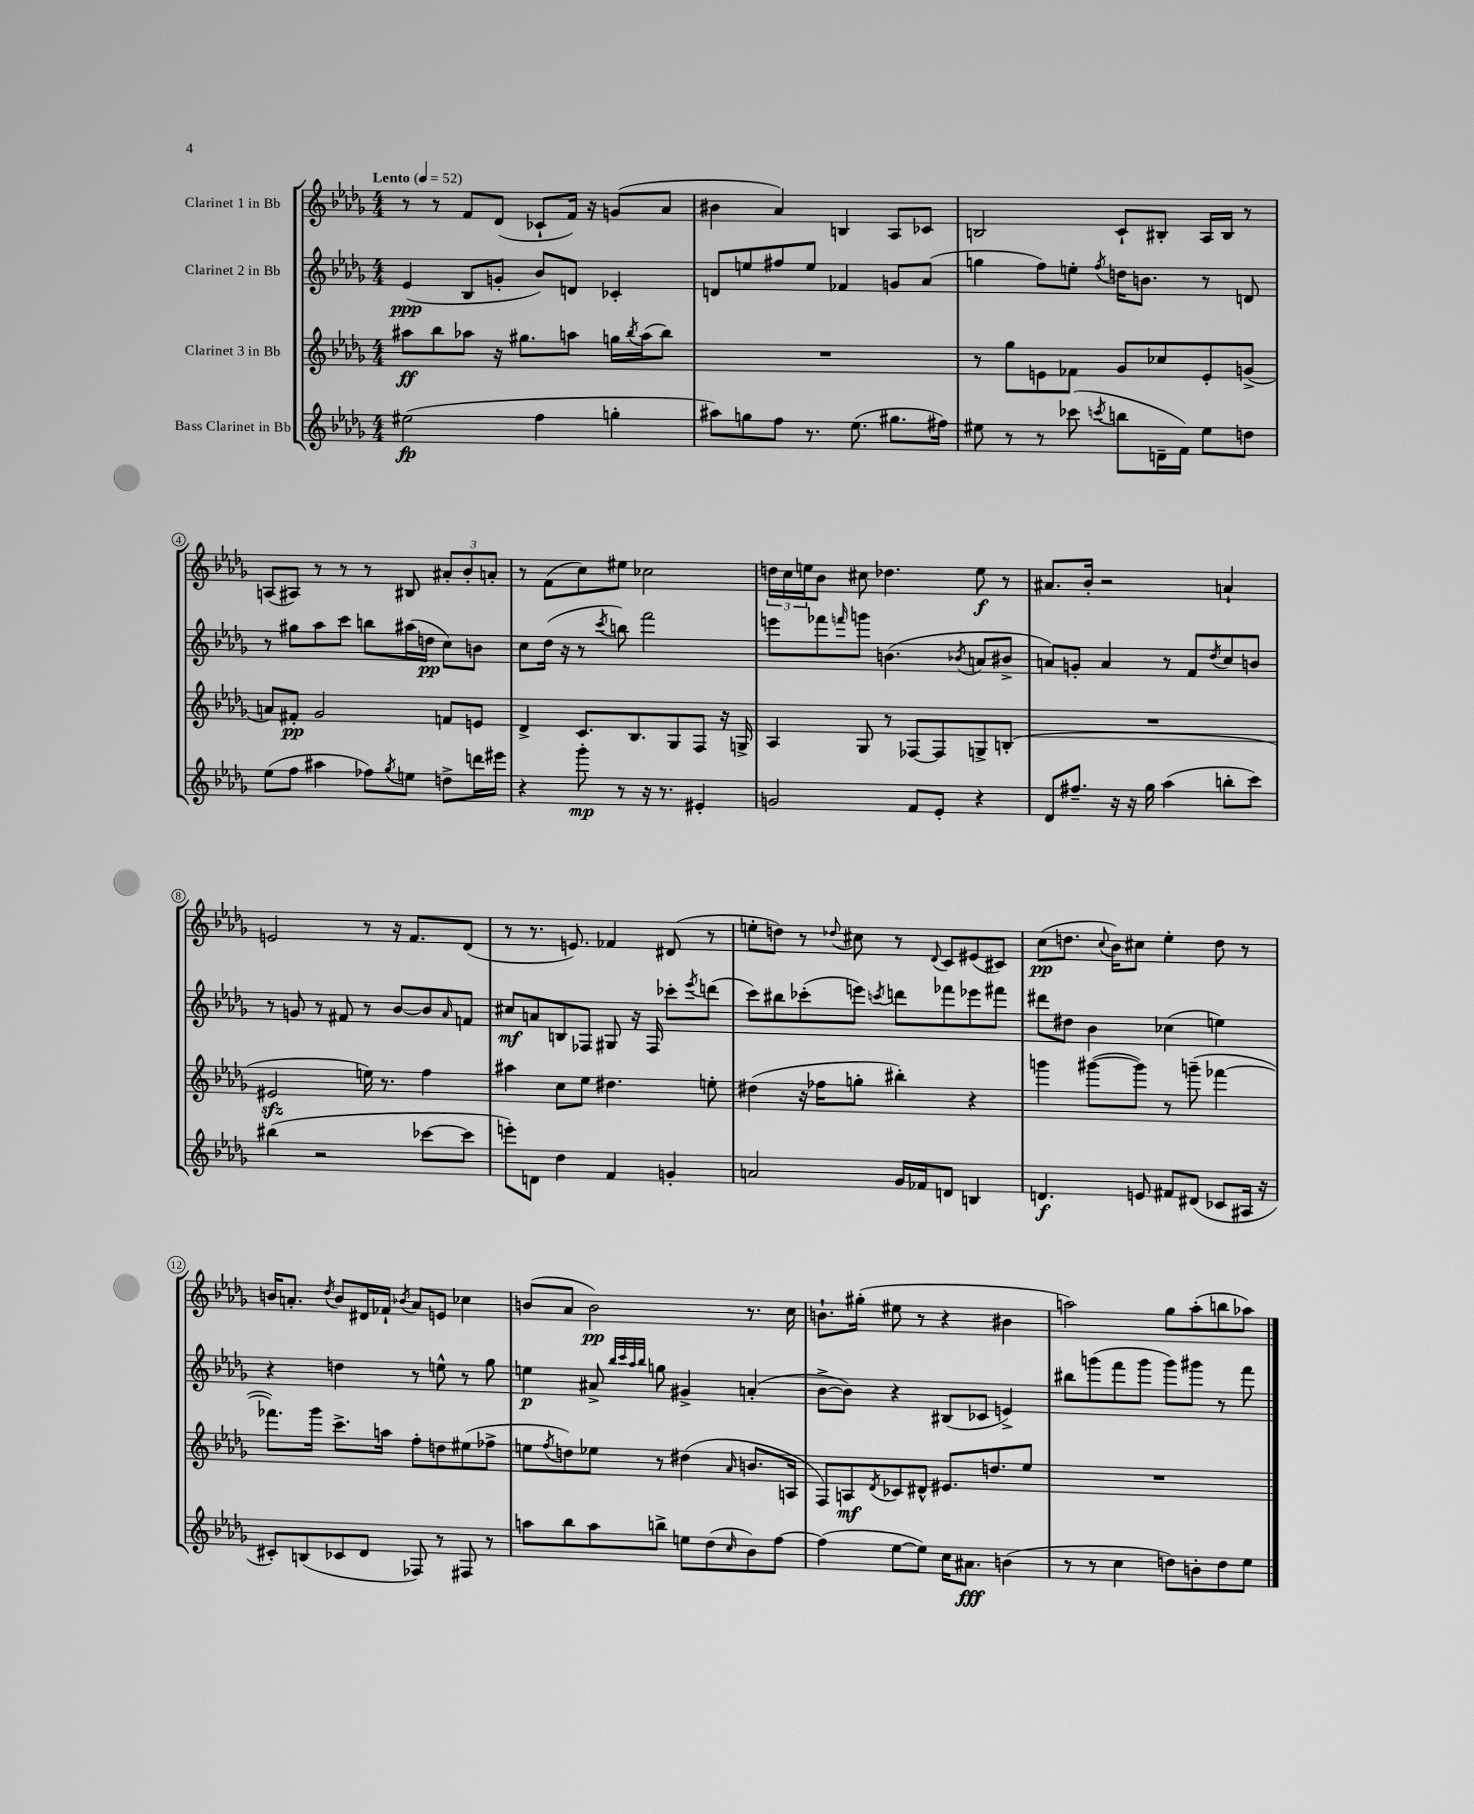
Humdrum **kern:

**kern	**kern	**kern	**kern
*staff4	*staff3	*staff2	*staff1
*clefG2	*clefG2	*clefG2	*clefG2
*k[b-e-a-d-g-]	*k[b-e-a-d-g-]	*k[b-e-a-d-g-]	*k[b-e-a-d-g-]
*M4/4	*M4/4	*M4/4	*M4/4
*MM52	*MM52	*MM52	*MM52
(2ee#\	8aa#\L	(4e-/	8r
.	8bb-\	.	8r
.	8aa-\J	8B-/L	8f/L
.	16r	8g'/J	(8d-/J
.	8.gg#\L	.	.
4ff\	.	8b-/L)	8c-`/L
.	8aa\J	8d/J	16f/Jk)
.	.	.	16r
4gg'\	16gg\LL	4c-'/	(8g/L
.	8qbb-/	.	.
.	(16aa\J	.	.
.	8bb-\J)	.	8a-/J
=	=	=	=
8aa#\L)	1r	8d/L	4b#\
8gg\	.	8ee/	.
8ff\J	.	8ff#/	4a-/)
8.r	.	8ee/J	.
.	.	4f-/	4B/
(8.ee-\	.	.	.
8.gg#\L	.	8g/L	8A-/L
.	.	(8a-/J	8c-/J
16ff#\Jk)	.	.	.
=	=	=	=
8ee#\	8r	4gg\	2B/
8r	8gg-\L	.	.
8r	8e\	8ff\L)	.
(8ccc-\	8f-\J	8ee'\J	.
8qccc/	.	8qff/	.
8bb\L	8g-/L	16dd\LK	8c`/L
.	.	8.b\J	.
16d~\L	8cc-/	.	8B#'/J
16f\JJ)	.	.	.
8ee#\L	8e'/	8r	16A-/LL
.	.	.	16B#/JJ
8dd\J	(8g^/J	8d/	8r
=	=	=	=
(8ee-\L	8a/L)	8r	(8A/L
8ff\J	8f#'/J	8gg#\L	8A#/J)
4aa#\	2g-/	8aa-\	8r
.	.	8ccc\J	8r
8ff-\L)	.	8bb\L	8r
8qgg-/	.	.	.
8ee\J	.	(16aa#\L	8B#/
.	.	16dd\JJ	.
8dd^\L	8f/L	8cc\L)	12a#'/L
.	.	.	12b-'/
16ddd\L	8e/J	8b\J	.
.	.	.	12a'/J
16eee#\JJ	.	.	.
=	=	=	=
4r	4d-^/	8cc\L	8r
.	.	(16dd-\Jk	(8f\L
.	.	16r	.
8ggg-'\	8.c/L	8r	8cc\)
.	.	8qccc/	.
8r	.	8bb\)	8ee#\J
.	8.B-/	.	.
16r	.	2fff\	2cc-\
8.r	.	.	.
.	8G-/	.	.
4e#'/	8F/J	.	.
.	16r	.	.
.	16G^/	.	.
=	=	=	=
2g/	4A-/	8eee\L	24dd\LL
.	.	.	24cc\
.	.	.	24ee\J
.	.	8fff-\	8b-\J
.	.	16qqfff/	.
.	8G-/	8ggg\J	8cc#\
.	8r	(4.b\	4.dd-\
8f/L	[8F-/L	.	.
8e-'/J	8F-/]	.	.
.	.	8qb-/	.
4r	8G^/	8a/L	8ee\
.	(8B'/J	8b#^/J	8r
=	=	=	=
8d-/L	1r	8a/L)	8.a#/L
8.ff#~/J	.	8g'/J	.
.	.	.	16b-'/Jk
.	.	4a/	2r
16r	.	.	.
16r	.	.	.
16gg-\	.	.	.
(4aa-\	.	8r	.
.	.	8f/L	.
.	.	8qdd-/	.
8bb'\L	.	8cc/	4a`/
8ccc\J)	.	8b/J	.
=	=	=	=
(4bb#\	2e#/	8r	2e/
.	.	8g/	.
2r	.	8r	.
.	.	8f#/	.
.	16ee\)	8r	8r
.	8.r	.	.
.	.	[8b-/L	16r
.	.	.	8.f/L
[8ccc-\L	4ff\	8b-/]	.
.	.	16qqa-/	.
8ccc-\]J	.	8f/J	(8d-/J
=	=	=	=
8eee'\L)	4aa#\	8cc#/L	8r
8d\J	.	8a/	8.r
4dd-\	8cc\L	8B/	.
.	.	.	8.e/)
.	8ee-\J	8F-/J	.
4f/	4.dd#\	8G#/	4f-/
.	.	16r	.
.	.	16F-/	.
4g'/	.	8ccc-'\L	(8d#/
.	.	8qeee-/	.
.	8ee'\	(8ddd\J	8r
=	=	=	=
2a/	(4dd#\	8ccc\L)	8ee'\L
.	.	8bb#\	8dd\J)
.	16r	(8ccc-'\	8r
.	16ff-\LK	.	.
.	.	.	8qqdd-/
.	8gg'\J	8eee\J)	8cc#\
.	.	8qccc/	.
16g-/LL	4bb#'\)	8ddd\L	8r
16f-/J	.	.	.
.	.	.	8qqd-/
8d/J	.	8fff-\	8c/L
4B/	4r	8eee-\	(8e#/
.	.	8fff#\J	8c#/J)
=	=	=	=
4.d/	4ggg\	8ddd#\L	(8cc\L
.	.	8dd#\J	8.dd\J
.	([8ggg#\L	4b-\	.
.	.	.	8qqcc/
.	.	.	16b-\LK)
8e/	8ggg#\]J)	.	8cc#\J
8f#/L	8r	(4cc-\	4ee-'\
(8d#/J	(8ggg~\	.	.
8c-/L	[4fff-\	4ee\)	8dd\
16A#/Jk	.	.	8r
16r	.	.	.
=	=	=	=
8c#'/L)	8.fff-\]L)	4r	16b/LK
.	.	.	8.a'/J
(8B/	.	.	.
.	16ggg-\Jk	.	.
.	.	.	8qdd-/
8c-/	8.ccc^\L	4dd\	8b/L
8d-/J	.	.	16d#/L
.	16aa\Jk	.	16f-`/JJ
.	.	.	8qb-/
8F-/)	8ff'\L	8r	8a/L
8r	8dd\	8ee^^\	8e/J
8F#/	(8ee#\	8r	4cc-\
8r	8ff-^\J	8gg-\	.
=	=	=	=
8aa\L	8ee\L	4ee\	(8b/L
.	8qff/	.	.
8bb-\	8dd\)	.	8a-/J
8aa\	8ee-\J	8a#^/	2b\)
.	.	32qqbb-/LLL	.
.	.	32qqccc/	.
.	.	32qqaa-/	.
.	.	32qqbb-/JJJ	.
8bb^\J	8r	8gg\	.
8ee\L	(4dd#\	4g#^/	.
(8dd-\	.	.	.
16qqcc/	16qqa-/	.	.
8b-\)	8.b/L	(4a'/	8.r
[8ff\J	.	.	.
.	16A/Jk	.	16cc\
=	=	=	=
(4ff\]	8F/L)	[8b-^\L	8.b`\L
.	8A/	8b-\]J)	.
.	.	.	(16gg#'\Jk
.	8qd-/	.	.
[8ee-\L	8c-/	4r	8ee#\
8ee-\]J)	8d#^^/J	.	8r
16cc\LK	8.e#/L	(8B#/L	4r
8.a#\J	.	.	.
.	.	8c-/J	.
.	8.dd/	.	.
(4b\	.	4e^/)	4b#\
.	8ee-/J	.	.
=	=	=	=
8r	1r	8bb#\L	2aa\)
8r	.	(8ggg\	.
4cc\	.	8fff\	.
.	.	8ggg\J	.
8dd\L)	.	8ggg\L)	8gg-\L
8b'\	.	8ggg#\J	(8aa'\
8dd\	.	8r	8bb\
8ee-\J	.	8fff\	8aa-\J)
==	==	==	==
*-	*-	*-	*-
